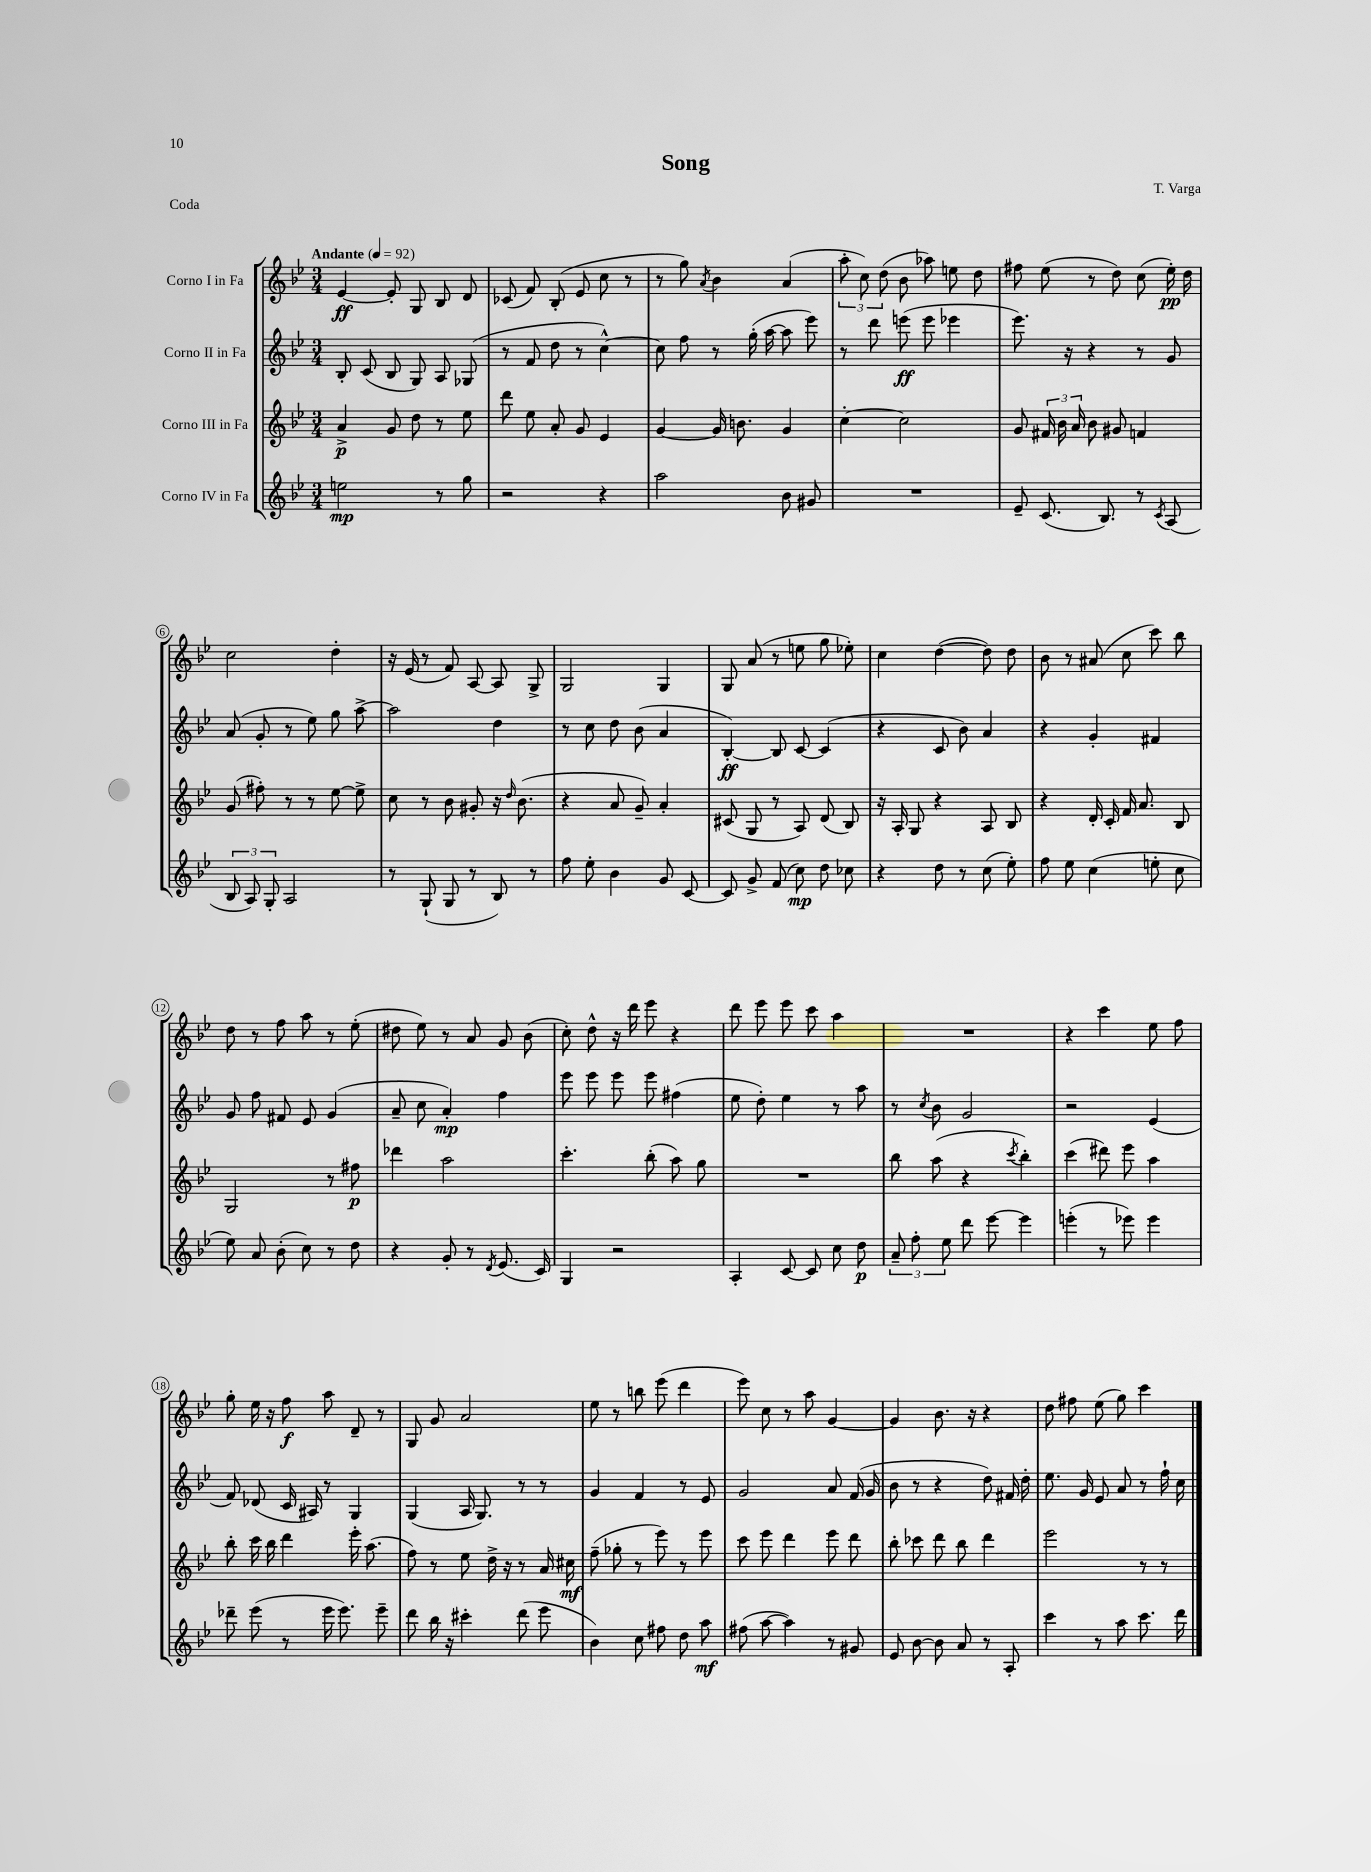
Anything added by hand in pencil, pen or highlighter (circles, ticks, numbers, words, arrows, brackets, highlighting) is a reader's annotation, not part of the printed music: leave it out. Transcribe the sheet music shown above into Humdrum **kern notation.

**kern	**kern	**kern	**kern
*staff4	*staff3	*staff2	*staff1
*clefG2	*clefG2	*clefG2	*clefG2
*k[b-e-]	*k[b-e-]	*k[b-e-]	*k[b-e-]
*M3/4	*M3/4	*M3/4	*M3/4
*MM92	*MM92	*MM92	*MM92
2ee	4a^	8B-'	[4e-
.	.	(8c	.
.	8g	8B-	8e-']
.	8dd	8G)	8G
8r	8r	8A	8B-
8gg	8ee-	(8G-	8d
=	=	=	=
2r	8ddd	8r	(8c-
.	8ee-	8f	8f)
.	8a'	8dd	(8B-'
.	8g	8r	8e-
4r	4e-	[4cc^^)	8cc
.	.	.	8r
=	=	=	=
2aa	[4g	8cc]	8r
.	.	8ff	8gg)
.	.	.	8qa
.	16g]	8r	4b-
.	8.b	.	.
.	.	(16gg'	.
.	.	[16aa	.
8b-	4g	8aa]	(4a
8g#	.	8eee-)	.
=	=	=	=
2.r	[4cc'	8r	12aa'
.	.	.	12cc)
.	.	8ddd	.
.	.	.	(12dd
.	2cc]	(8eee	8b-
.	.	8eee	8aa-)
.	.	4eee-	8ee
.	.	.	8dd
=	=	=	=
8e-~	8g	8.eee-)	8ff#
(8.c	24f#	.	(8ee-
.	24b-	.	.
.	.	16r	.
.	24a	.	.
.	8b-	4r	8r
8.B-)	.	.	.
.	8g#	.	8dd)
8r	4f	8r	(8cc
8qc	.	.	.
(8A	.	8g	16ee-')
.	.	.	16dd
=	=	=	=
12B-	(8g	(8a	2cc
12A)	.	.	.
.	8ff#')	8g'	.
12G'	.	.	.
2A	8r	8r	.
.	8r	8ee-)	.
.	[8ee-	8gg	4dd'
.	8ee-^]	[8aa^	.
=	=	=	=
8r	8cc	2aa]	16r
.	.	.	(16e-
(8G`	8r	.	8r
8G	8b-	.	8f)
8r	8g#'	.	[8A
8B-)	16r	4dd	8A]
.	16qqdd	.	.
.	(8.b-	.	.
8r	.	.	8G^
=	=	=	=
8ff	4r	8r	2G
8ee-'	.	8cc	.
4b-	8a	8dd	.
.	8g~)	(8b-	.
8g	4a'	4a	4G
[8c	.	.	.
=	=	=	=
8c]	(8c#	[4B-')	8G
8g^	8G	.	(8a
(8f	8r	8B-]	8r
8cc)	8A)	[8c	8ee
8dd	(8d	(4c]	8gg
8cc-	8B-)	.	8ee-')
=	=	=	=
4r	16r	4r	4cc
.	16A'	.	.
.	8G	.	.
8dd	4r	8c	([4dd
8r	.	8b-)	.
(8cc	8A	4a	8dd])
8ee-')	8B-	.	8dd
=	=	=	=
8ff	4r	4r	8b-
8ee-	.	.	8r
(4cc	16d'	4g'	(8a#
.	16c'	.	.
.	16f	.	8cc
.	8.a	.	.
8ee'	.	4f#	8ccc)
8cc	8B-	.	8bb-
=	=	=	=
8ee-)	2G	8g	8dd
8a	.	8ff	8r
(8b-'	.	8f#	8ff
8cc)	.	8e-	8aa
8r	8r	(4g	8r
8dd	8ff#	.	(8ee-'
=	=	=	=
4r	4ddd-	8a~	8dd#
.	.	8cc	8ee-)
8g'	2aa	4a')	8r
8r	.	.	8a
8qd	.	.	.
(8.e-	.	4ff	8g
.	.	.	(8b-
16c)	.	.	.
=	=	=	=
4G	4.ccc'	8eee-	8cc')
.	.	8eee-	8dd^^
2r	.	8eee-	16r
.	.	.	16ddd
.	(8bb-'	8eee-	8eee-
.	8aa)	(4ff#	4r
.	8gg	.	.
=	=	=	=
4A'	2.r	8ee-	8ddd
.	.	8dd')	8eee-
[8c	.	4ee-	8eee-
8c]	.	.	8ccc
8cc	.	8r	4aa
8dd	.	8aa	.
=	=	=	=
12a~	8bb-	8r	2.r
12ff'	.	.	.
.	.	8qcc	.
.	(8aa	8b-	.
12ee-	.	.	.
8ddd	4r	2g	.
[8eee-	.	.	.
.	8qccc	.	.
4eee-]	4bb-')	.	.
=	=	=	=
(4eee'	(4ccc	2r	4r
8r	8ddd#)	.	4ccc
8eee-)	8eee-	.	.
4eee-	4aa	(4e-	8ee-
.	.	.	8ff
=	=	=	=
8ddd-~	8bb-'	8f)	8gg'
(8eee-	16ccc	(8d-	16ee-
.	16bb-	.	16r
8r	4ddd	16c	8ff
.	.	16A#)	.
16eee-	.	8r	8aa
8.eee-)	.	.	.
.	16eee-'	4G	8d~
.	(8.aa	.	.
8eee-~	.	.	8r
=	=	=	=
8ddd	8ff)	(4G	8G
16bb-	8r	.	8g
16r	.	.	.
4ccc#'	8ee-	16A	2a
.	.	8.G)	.
.	16dd^	.	.
.	16r	.	.
(8ddd	8r	8r	.
8eee-	16a	8r	.
.	16cc#	.	.
=	=	=	=
4b-)	(8ff~	4g	8ee-
.	8gg-'	.	8r
8cc	8r	4f	8bb
8ff#	8eee-)	.	(8eee-
8dd	8r	8r	4ddd
8aa	8eee-	8e-	.
=	=	=	=
(8ff#	8ccc	2g	8eee-)
[8aa	8eee-	.	8cc
4aa])	4ddd	.	8r
.	.	.	8aa
8r	8eee-	8a	[4g
8g#	8ddd	(16f	.
.	.	16g	.
=	=	=	=
8e-	8bb-'	8b-	4g]
[8b-	8ccc-	8r	.
8b-]	8ddd	4r	8.b-
8a	8bb-	.	.
.	.	.	16r
8r	4ddd	8dd)	4r
8A'	.	16f#	.
.	.	16dd'	.
=	=	=	=
4ccc	2eee-	8.ee-	8dd
.	.	.	8ff#
.	.	16g	.
8r	.	8e-	(8ee-
8aa	.	8a	8gg)
8.ccc	8r	8r	4ccc
.	8r	16ff`	.
16ddd	.	16cc	.
==	==	==	==
*-	*-	*-	*-
